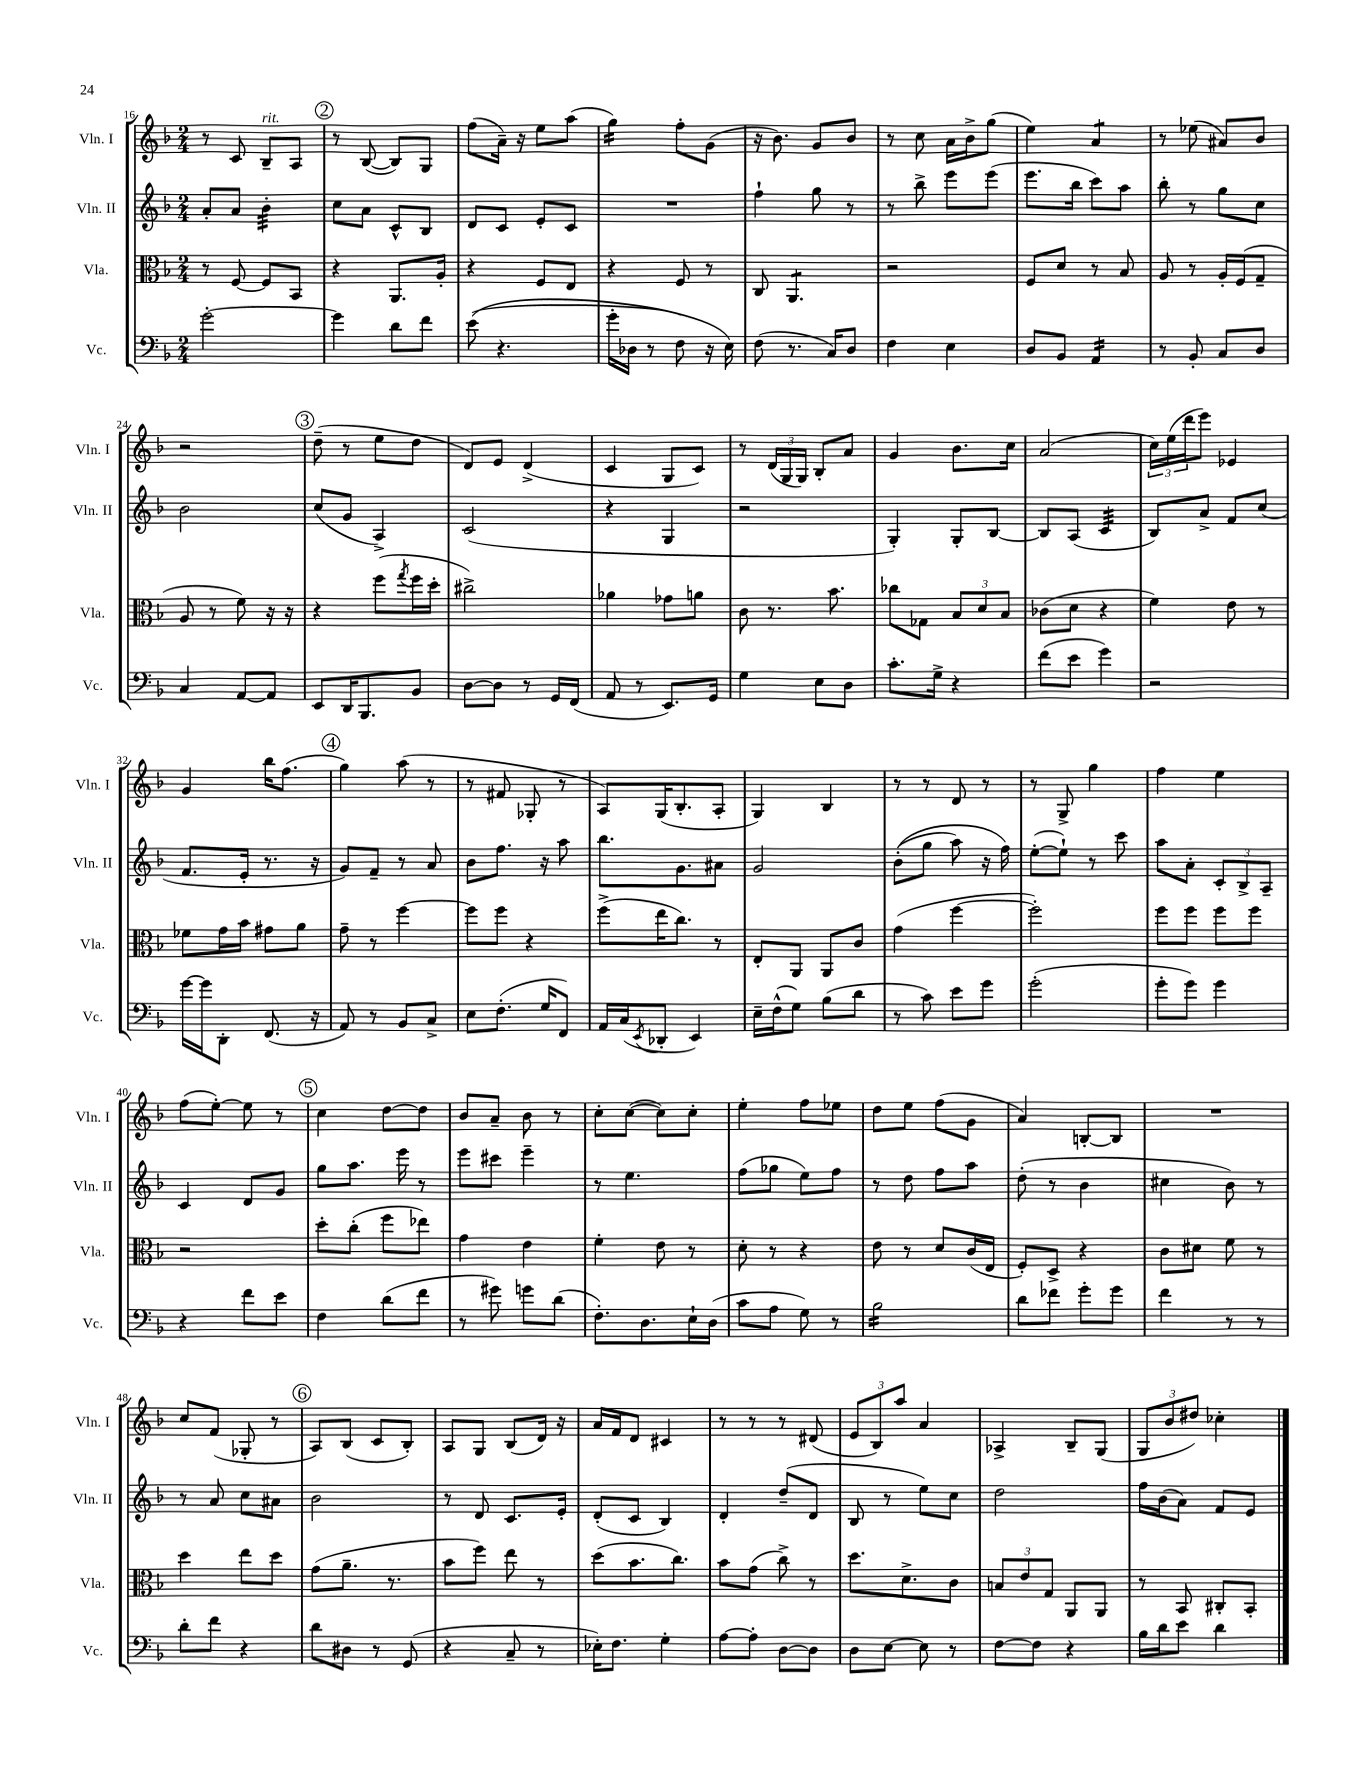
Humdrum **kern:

**kern	**kern	**kern	**kern
*staff4	*staff3	*staff2	*staff1
*clefF4	*clefC3	*clefG2	*clefG2
*k[b-]	*k[b-]	*k[b-]	*k[b-]
*M2/4	*M2/4	*M2/4	*M2/4
[2g'\	8r	8a'/L	8r
.	[8F/	8a/J	8c/
.	8F/]L	4b-'\	8B-~/L
.	8BB-/J	.	8A/J
=	=	=	=
4g\]	4r	8cc\L	8r
.	.	8a\J	([8B-/
8d\L	8.AA/L	8c^^/L	8B-/]L)
8f\J	.	8B-/J	8G/J
.	16A'/Jk	.	.
=	=	=	=
&((8e\	4r	8d/L	(8ff\L
4.r	.	8c/J	16a~\Jk)
.	.	.	16r
.	8F/L	8e'/L	8ee\L
.	8E/J	8c/J	(8aa\J
=	=	=	=
16g'\LL	4r	2r	4gg\)
16D-\JJ	.	.	.
8r	.	.	.
8F\)	8F/	.	8ff'\L
16r	8r	.	(8g\J
16E\&)	.	.	.
=	=	=	=
(8F\	8C/	4ff`\	16r
.	.	.	8.b-\)
8.r	4.AA/	.	.
.	.	8gg\	8g/L
16C/LK)	.	.	.
8D/J	.	8r	8b-/J
=	=	=	=
4F\	2r	8r	8r
.	.	8bb-^\	8cc\
4E\	.	8eee\L	16a\LL
.	.	.	16b-^\J
.	.	(8eee\J	(8gg\J
=	=	=	=
8D/L	8F/L	8.eee\L	4ee\)
8BB-/J	8d/J	.	.
.	.	16bb-\Jk	.
4AA/	8r	8ccc\L)	4a/
.	8B-/	8aa\J	.
=	=	=	=
8r	8A/	8bb-'\	8r
8BB-'/	8r	8r	(8ee-\
8C/L	16A'/LL	8gg\L	8a#/L)
.	(16F/J	.	.
8D/J	8G~/J	8cc\J	8b-/J
=	=	=	=
4C/	8A/	2b-\	2r
.	8r	.	.
[8AA/L	8f\)	.	.
8AA/]J	16r	.	.
.	16r	.	.
=	=	=	=
8EE/L	4r	(8cc/L	(8dd~\
16DD/K	.	8g/J	8r
8.BBB-/	.	.	.
.	(8ff\L	4A^/)	8ee\L
.	8qgg/	.	.
8BB-/J	16ff\L	.	8dd\J
.	16dd'\JJ	.	.
=	=	=	=
[8D\L	2cc#^\)	(2c/	8d/L)
8D\]J	.	.	8e/J
8r	.	.	(4d^/
16GG/LL	.	.	.
(16FF/JJ	.	.	.
=	=	=	=
8AA/	4a-\	4r	4c/
8r	.	.	.
8.EE/L)	8g-\L	4G/	8G/L
.	8a\J	.	8c/J)
16GG/Jk	.	.	.
=	=	=	=
4G\	8c\	2r	8r
.	8.r	.	(24d/LL
.	.	.	24G/
.	.	.	24G/JJ)
8E\L	.	.	8B-'/L
.	8.b-\	.	.
8D\J	.	.	8a/J
=	=	=	=
8.c'\L	8cc-\L	4G'/)	4g/
.	8G-\J	.	.
16G^\Jk	.	.	.
4r	12B-/L	8G'/L	8.b-\L
.	12d/	.	.
.	.	[8B-/J	.
.	12B-/J	.	.
.	.	.	16cc\Jk
=	=	=	=
(8f\L	(8c-\L	8B-/]L	(2a/
8e\J	8d\J	(8A/J	.
4g\)	4r	4c/	.
=	=	=	=
2r	4f\)	8B-/L)	24cc\LL)
.	.	.	(24ee\
.	.	.	24ddd\J
.	.	8a^/J	8eee\J)
.	8e\	8f/L	4e-/
.	8r	(8cc/J	.
=	=	=	=
[16g\LL	8f-\L	8.f/L	4g/
16g\]J	.	.	.
8DD'\J	16g\L	.	.
.	16b-\JJ	16e'/Jk	.
(8.FF/	8g#\L	8.r	16bb-\LK
.	.	.	(8.ff\J
.	8a\J	.	.
16r	.	16r	.
=	=	=	=
8AA/)	8g~\	8g/L)	4gg\)
8r	8r	8f~/J	.
8BB-/L	[4ff\	8r	(8aa\
8C^/J	.	8a/	8r
=	=	=	=
8E\L	8ff\]L	8b-\L	8r
(8.F'\J	8ff\J	8.ff\J	8f#/
.	4r	.	8G-'/
16G/LK	.	16r	.
8FF/J)	.	8aa\	8r
=	=	=	=
16AA/LL	(8ff^\L	8.bb-\L	8A/L)
(16C/J	.	.	.
8qEE/	.	.	.
8DD-'/J	16ee\K	.	(16G/K
.	8.cc\J)	8.g\	8.B-'/
4EE/)	.	.	.
.	8r	8a#\J	8A'/J
=	=	=	=
16E~\LL	8E'/L	2g/	4G/)
(16F^^\J	.	.	.
8G\J)	8AA/J	.	.
(8B-\L	8AA/L	.	4B-/
8d\J	8c/J	.	.
=	=	=	=
8r	(4g\	&((8b-'\L	8r
8c\)	.	8gg\J	8r
8e\L	[4ff\	8aa\)	8d/
8g\J	.	16r	8r
.	.	16ff\&)	.
=	=	=	=
(2g'\	2ff'\])	([8ee'\L	8r
.	.	8ee`\]J)	8G^/
.	.	8r	4gg\
.	.	8ccc\	.
=	=	=	=
8g'\L	8ff\L	8aa\L	4ff\
8g\J)	8ff\J	8a'\J	.
4g\	8ff\L	12c'/L	4ee\
.	.	12B-^/	.
.	8ff\J	.	.
.	.	12A~/J	.
=	=	=	=
4r	2r	4c/	(8ff\L
.	.	.	[8ee'\J)
8f\L	.	8d/L	8ee\]
8e\J	.	8g/J	8r
=	=	=	=
4F\	8dd'\L	8gg\L	4cc\
.	(8cc'\J	8.aa\J	.
(8d\L	8ff\L	.	[8dd\L
.	.	16eee\	.
8f\J	8ee-\J)	8r	8dd\]J
=	=	=	=
8r	4g\	8eee\L	8b-/L
8g#\)	.	8ccc#\J	8a~/J
8g\L	4e\	4eee~\	8b-\
(8d\J	.	.	8r
=	=	=	=
8.F'\L)	4f'\	8r	8cc'\L
.	.	4.ee\	([8cc\J
8.D\	.	.	.
.	8e\	.	8cc\]L)
16E`\L	8r	.	8cc'\J
(16D\JJ	.	.	.
=	=	=	=
8c\L	8d'\	(8ff\L	4ee'\
8A\J	8r	8gg-\J	.
8G\)	4r	8ee\L)	8ff\L
8r	.	8ff\J	8ee-\J
=	=	=	=
2B-\	8e\	8r	8dd\L
.	8r	8dd\	8ee\J
.	8d/L	8ff\L	(8ff\L
.	(16c/L	8aa\J	8g\J
.	16E/JJ	.	.
=	=	=	=
8d\L	8F'/L)	(8dd'\	4a/)
8f-\J	8D^/J	8r	.
8g'\L	4r	4b-\	[8B'/L
8g\J	.	.	8B/]J
=	=	=	=
4f\	8c\L	4cc#\	2r
.	8d#\J	.	.
8r	8f\	8b-\)	.
8r	8r	8r	.
=	=	=	=
8d'\L	4dd\	8r	8cc/L
8f\J	.	8a/	(8f/J
4r	8ee\L	8cc\L	8G-'/
.	8dd\J	8a#\J	8r
=	=	=	=
8d\L	(8g\L	2b-\	8A/L)
8D#\J	8.a~\J	.	(8B-/J
8r	.	.	8c/L
.	8.r	.	.
(8GG/	.	.	8B-'/J)
=	=	=	=
4r	8b-\L	8r	8A/L
.	8ff\J)	8d/	8G/J
8C~/	8ee\	8.c/L	(8B-/L
8r	8r	.	16d/Jk)
.	.	16e'/Jk	16r
=	=	=	=
16E-'\LK)	(8dd\L	(8d'/L	16a/LL
8.F\J	.	.	16f/J
.	8.b-\	8c/J	8d/J
4G'\	.	4B-/)	4c#/
.	8.cc\J)	.	.
=	=	=	=
[8A\L	8b-\L	4d'/	8r
8A'\]J	(8g\J	.	8r
[8D\L	8cc^\)	(8dd~/L	8r
8D\]J	8r	8d/J	(8d#/
=	=	=	=
8D\L	8.dd\L	8B-/	12e/L
.	.	.	12B-/)
[8E\J	.	8r	.
.	.	.	12aa/J
.	8.d^\	.	.
8E\]	.	8ee\L)	4a/
8r	8c\J	8cc\J	.
=	=	=	=
[8F\L	12B/L	2dd\	4A-^/
.	12e/	.	.
8F\]J	.	.	.
.	12G/J	.	.
4r	8AA/L	.	8B-~/L
.	8AA/J	.	(8G/J
=	=	=	=
16B-\LL	8r	16ff\LL	12G/L
16d\J	.	(16b-\J	.
.	.	.	12b-/
8e\J	8BB-/	8a\J)	.
.	.	.	12dd#/J)
4d\	8C#'/L	8f/L	4cc-'\
.	8BB-'/J	8e/J	.
==	==	==	==
*-	*-	*-	*-
